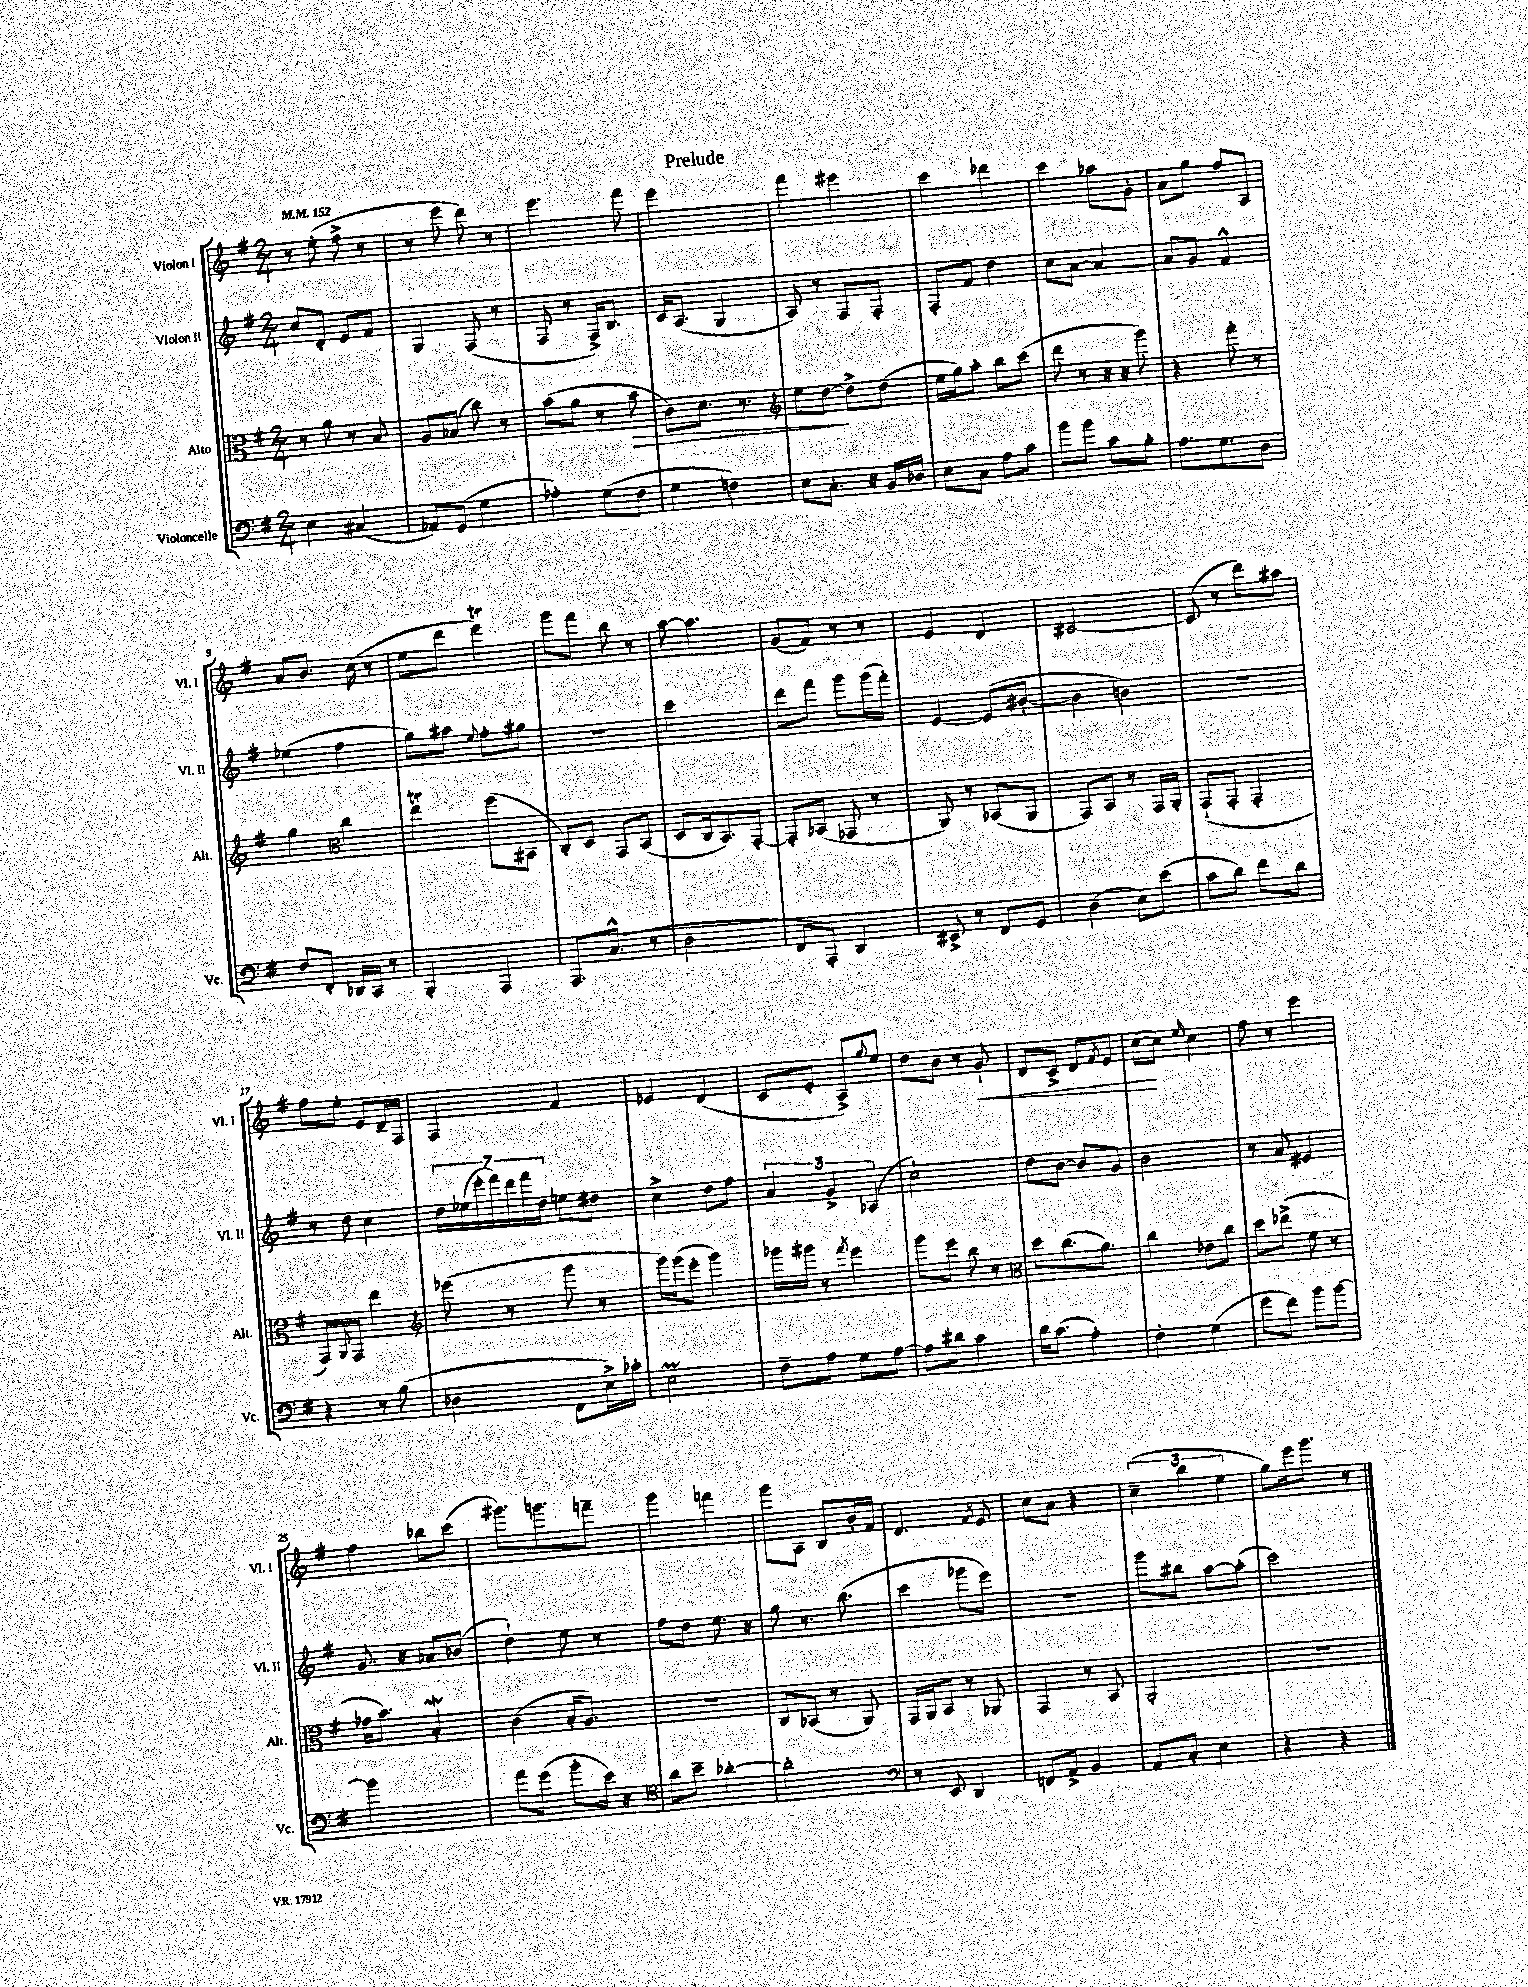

**kern	**kern	**kern	**kern
*staff4	*staff3	*staff2	*staff1
*clefF4	*clefC3	*clefG2	*clefG2
*k[f#]	*k[f#]	*k[f#]	*k[f#]
*M2/4	*M2/4	*M2/4	*M2/4
*MM152	*MM152	*MM152	*MM152
4E	8r	8cc	8r
.	8a	8d'	(8ee'
(4C#	8r	8e	8ff#^
.	8B	8f#	8r
=	=	=	=
8AA-)	8A	4G	8r
(8GG	(8B-	.	8eee
4G	8cc)	(8F#	8ddd)
.	8r	8r	8r
=	=	=	=
4A-')	(8b	8F#	4.eee
.	8a	8r	.
(8G	8r	16F#^)	.
.	.	8.B	.
8F#	8b	.	8fff#
=	=	=	=
4G	8c)	16c	2eee
.	.	(8.A	.
.	8.d	.	.
4F)	.	4G	.
.	8.r	.	.
=	=	=	=
*	*clefG2	*	*
8E	8ee	8A)	4fff#
8.C'	[8dd	8r	.
.	8dd^]	8F#	4eee#
16r	.	.	.
16BB	(8dd	8F#'	.
16D-	.	.	.
=	=	=	=
8E	16ee	8F#'	4ccc
.	16gg)	.	.
8C	8aa'	8f#	.
8A	8bb	4dd	4ddd-
8c	(8ccc	.	.
=	=	=	=
8b	8ddd	8cc	4ccc
8b	8r	[8a	.
8c	16r	4a_	8aa-
.	16r	.	.
8B'	8ggg)	.	8g'
=	=	=	=
8.A	4r	8a]	8a
.	.	8g	8gg
8.G	.	.	.
.	8fff#'	4f#^^	8ff#
8D	8r	.	8A
=	=	=	=
8F#	4gg	(4ee-	8a
8FF#'	.	.	8.b
*	*clefC3	*	*
16DD-	4cc	4ff#	.
16CC	.	.	(16cc
8r	.	.	8r
=	=	=	=
4BBB'	4ee	8gg)	8ee
.	.	8aa#	8ddd
.	.	8qqee	.
4AAA	(8ff#	8ff#'	4eee)
.	8BB#	8gg#	.
=	=	=	=
8.AAA	8C')	2r	8ggg
.	8D	.	8fff#
(8.C^^	.	.	.
.	8GG	.	8bb
8r	(8BB	.	8r
=	=	=	=
2D	8D	2ccc	[8aa
.	16C	.	4.aa]
.	8.BB)	.	.
.	[8GG'	.	.
=	=	=	=
8FF#	8GG']	8ddd	(8g
8AAA')	(8BB-	8fff#	8f#)
4DD	8GG-	8ggg	8r
.	8r	(16ggg	8r
.	.	16fff#')	.
=	=	=	=
8EE#^	8AA)	[4e	4e
8r	8r	.	.
8FF#	(8BB-	(8e]	4d
8GG	8AA	[8b#'	.
=	=	=	=
(4D	8GG)	4b#]	[2c#
.	8BB	.	.
8E)	8r	4b)	.
(8e	16GG	.	.
.	16AA'	.	.
=	=	=	=
8c	(8GG`	2r	(8c#]
8d)	8GG'	.	8r
8f#	4GG'	.	8ddd)
8d	.	.	8aa#
=	=	=	=
4r	8GG)	8r	8ff#
.	8qqAA	.	.
.	8GG	8dd	8ee'
8r	4ee	4cc	8e
(8B	.	.	16d~
.	.	.	16F#
=	=	=	=
*	*clefG2	*	*
4D-	(8eee-	28dd	4F#
.	.	(28ee-	.
.	.	28eee'	.
.	.	28fff#)	.
.	8r	.	.
.	.	28ddd	.
.	.	28fff#	.
.	.	28dd	.
8FF#	8ggg	8ee	4f#
16E^)	8r	8dd#	.
16c-'	.	.	.
=	=	=	=
2E	16ggg)	4cc^	4e-
.	(16ggg	.	.
.	8eee'	.	.
.	4ggg)	8dd	(4d
.	.	8ff#	.
=	=	=	=
8F#~	16ggg-	6a	8c
.	16ggg#	.	.
8A	8r	.	8e'
.	.	6g^	.
.	8qfff#	.	.
8G	4eee	.	8A^)
.	.	(6A-	.
.	.	.	8qqgg
[8A	.	.	8ee
=	=	=	=
8A]	8ggg	2cc`)	8dd
8d#	8eee	.	8b
4c	8bb	.	8r
.	8r	.	8g`
=	=	=	=
*	*clefC3	*	*
16d	8dd	8dd	8d
(8.c	.	.	.
.	(8.cc	[8b	8c^
4A')	.	8b]	8d
.	8.a)	.	.
.	.	.	8qf#
.	.	8g	8e
=	=	=	=
4F#'	4cc	2b	([8cc
.	.	.	8cc])
.	.	.	16qqee
(4G	8e-	.	4cc
.	8cc	.	.
=	=	=	=
8g	8dd	8r	8ff#
8f#)	(8ee-^	8a	8r
8b	8f#	4e#	4eee
[8b	8r	.	.
=	=	=	=
2b]	16g-	8.g	4ff#
.	8.b)	.	.
.	.	16r	.
.	4B'	8a-	8bb-
.	.	(8b-	(8ccc
=	=	=	=
8a	(4c	4dd`)	8.ggg#)
(8g	.	.	.
.	.	.	8.ggg
8b'	16B'	8ee	.
.	8.A)	.	.
16e)	.	8r	8fff~
16r	.	.	.
=	=	=	=
*clefC4	*	*	*
8a	2r	8ff#	4ggg
8b~	.	8dd	.
[4a-'	.	8.ee	4fff
.	.	16r	.
=	=	=	=
2a-']	8C	8gg	8ggg
.	(8BB-	8.r	8A
.	8r	.	8B
.	.	(8.bb	.
.	8AA)	.	16b'
.	.	.	16f#
=	=	=	=
*clefF4	*	*	*
8r	16GG	4ccc	4.d
.	16AA	.	.
8EE	8BB	.	.
4DD	8r	8ggg-	.
.	.	.	8qf#
.	8AA-	8eee)	8e
=	=	=	=
8FF	4GG	2r	8cc
8AA^	.	.	8a
4BB	8r	.	4r
.	8BB	.	.
=	=	=	=
8AA	2AA'	8ggg	(6cc~
8C'	.	8bb#	.
.	.	.	6bb
4E	.	[8aa	.
.	.	.	6ee
.	.	(8aa']	.
=	=	=	=
4r	2r	2ccc)	8gg)
.	.	.	16eee
.	.	.	8.ggg
4r	.	.	.
.	.	.	8r
==	==	==	==
*-	*-	*-	*-
